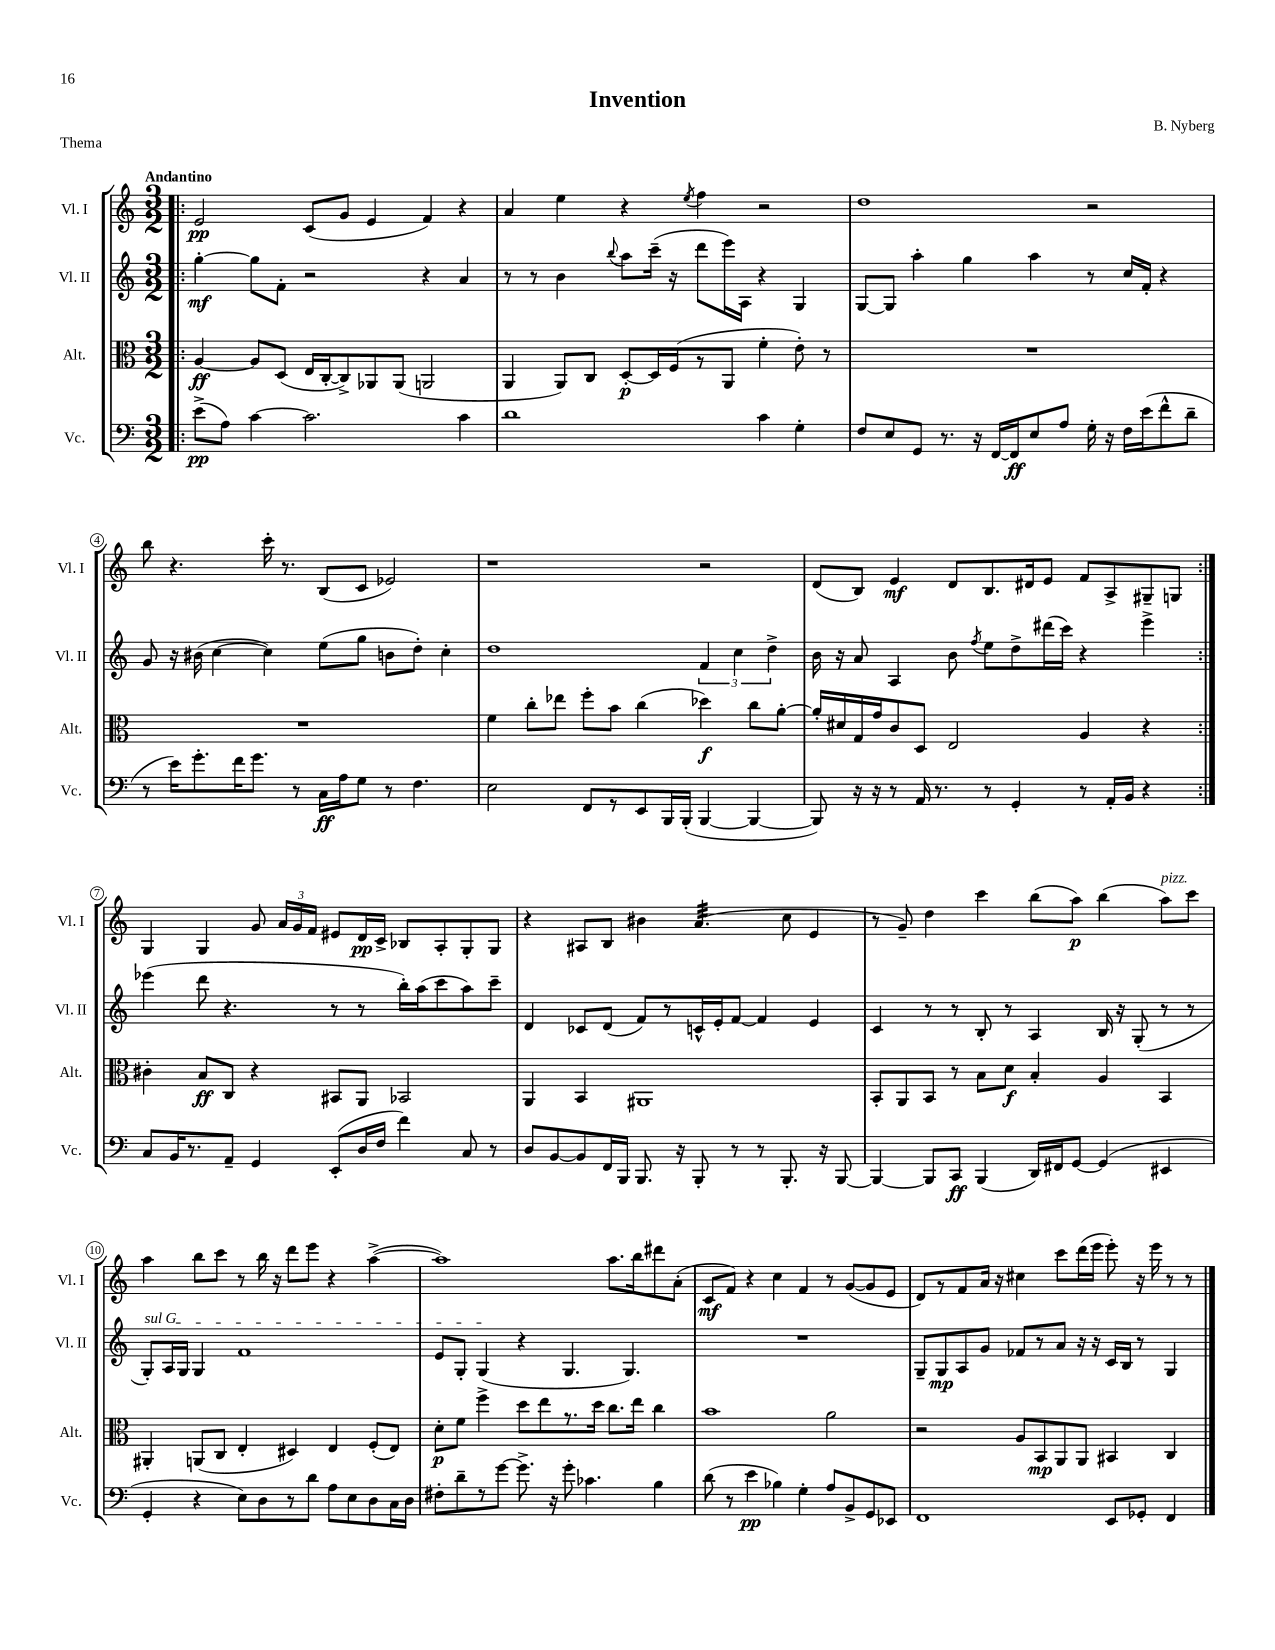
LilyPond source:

\header { title = "Invention" composer = "B. Nyberg" piece = "Thema" }
<<
\new StaffGroup <<
\new Staff = "s0" \with { instrumentName = "Vl. I" shortInstrumentName = "Vl. I" } {
    \clef treble \key c \major \numericTimeSignature \time 3/2 \tempo "Andantino"
    \autoBeamOff \repeat volta 2 { \bar ".|:" e'2\pp c'8[( g'8] e'4 f'4) r4 |
    a'4 e''4 r4 \acciaccatura { e''8 } f''4 r2 |
    d''1 r2 |
    b''8 r4. c'''16-. r8. b8[( c'8] ees'2) |
    r1 r2 |
    d'8[( b8]) e'4\mf d'8[ b8. dis'16 e'8] f'8[ a8-> gis8-- g8] | }
    g4 g4 g'8 \tuplet 3/2 { a'16[ g'16 f'16] } eis'8[ d'16\pp c'16]-> bes8[ a8-. g8-. g8] |
    r4 ais8[ b8] bis'4 a'4.:32( c''8 e'4 |
    r8 g'8--) d''4 c'''4 b''8[( a''8]\p) b''4( a''8[^\markup { \italic "pizz." }) c'''8] |
    a''4 b''8[ c'''8] r8 b''16 r16 d'''8[ e'''8] r4 a''4~->( |
    a''1) a''8.[ b''16 dis'''8 a'8]-.( |
    c'8[\mf f'8]) r4 c''4 f'4 r8 g'8[~( g'8 e'8] |
    d'8[) r8 f'8 a'16] r16 cis''4 c'''8[ d'''16( e'''16] e'''8-.) r16 e'''16 r8 r8 \bar "|." |
}
\new Staff = "s1" \with { instrumentName = "Vl. II" shortInstrumentName = "Vl. II" } {
    \clef treble \key c \major \numericTimeSignature \time 3/2
    \autoBeamOff \repeat volta 2 { \bar ".|:" g''4~-.\mf g''8[ f'8]-. r2 r4 a'4 |
    r8 r8 b'4 \appoggiatura { b''8 } a''8[ c'''16]--( r16 d'''8[ e'''16) a16] r4 g4 |
    g8[~ g8] a''4-. g''4 a''4 r8 c''16[ f'16]-. r4 |
    g'8 r16 bis'16( c''4~ c''4) e''8[( g''8] b'8[ d''8]-.) c''4-. |
    d''1 \tuplet 3/2 { f'4 c''4 d''4-> } |
    b'16 r16 a'8 a4 b'8 \acciaccatura { f''8 } e''8[ d''8-> dis'''16( c'''16]) r4 e'''4-> | }
    ees'''4( d'''8 r4. r8 r8 b''16[-.) a''16( c'''8 a''8) c'''8]-- |
    d'4 ces'8[ d'8]( f'8[) r8 c'16-^ e'16-. f'8]~ f'4 e'4 |
    c'4 r8 r8 b8-. r8 a4 b16 r16 g8-.( r8 r8 |
    \once \override TextSpanner.bound-details.left.text = \markup { \italic "sul G" } g8[-.\startTextSpan) a16 g16] g4 f'1 |
    e'8[ g8]-. g4\stopTextSpan( r4 g4. g4.) |
    R1. |
    g8[-- g8\mp a8 g'8] fes'8[ r8 a'8] r16 r16 c'16[ b16] r8 g4 \bar "|." |
}
\new Staff = "s2" \with { instrumentName = "Alt." shortInstrumentName = "Alt." } {
    \clef alto \key c \major \numericTimeSignature \time 3/2
    \autoBeamOff \repeat volta 2 { \bar ".|:" a4~\ff a8[ d8]( e16[ c16~-. c8->) aes,8 aes,8]( a,2 |
    a,4 a,8[) c8] d8[~-.\p d16 f16( r8 a,8] f'4-. e'8-.) r8 |
    R1. |
    R1. |
    f'4 c''8[-. ees''8] f''8[-. b'8] c''4( des''4\f) c''8[ a'8]~-. |
    a'16[-. dis'16 g16 g'16 c'8 d8] e2 a4 r4 | }
    cis'4-. b8[\ff c8] r4 bis,8[ a,8] bes,2 |
    a,4 b,4 ais,1 |
    b,8[-. a,8 b,8] r8 b8[ d'8]\f b4-. a4 b,4 |
    ais,4-. a,8[( c8] e4-. dis4) e4 f8[-.( e8]) |
    d'8[-.\p f'8] f''4-> d''8[ e''8 r8. d''16] c''8.[ e''16] c''4 |
    b'1 a'2 |
    r2 a8[ b,8\mp a,8 a,8] bis,4 c4 \bar "|." |
}
\new Staff = "s3" \with { instrumentName = "Vc." shortInstrumentName = "Vc." } {
    \clef bass \key c \major \numericTimeSignature \time 3/2
    \autoBeamOff \repeat volta 2 { \bar ".|:" e'8[->\pp( a8]) c'4~ c'2. c'4 |
    d'1 c'4 g4-. |
    f8[ e8 g,8] r8. r16 f,16[~ f,16\ff e8 a8] g16-. r16 f16[ e'16( f'8-^ d'8]-- |
    r8 e'16[) g'8.-. f'16 g'8.] r8 c16[\ff a16 g8] r8 f4. |
    e2 f,8[ r8 e,8 b,,16 b,,16]-.( b,,4~ b,,4~ |
    b,,8) r16 r16 r8 a,16 r8. r8 g,4-. r8 a,16[-. b,16] r4 | }
    c8[ b,16 r8. a,8]-- g,4 e,8[-.( d16 f16] f'4) c8 r8 |
    d8[ b,8~ b,8 f,16 b,,16] b,,8. r16 b,,8-. r8 r8 b,,8.-. r16 b,,8~ |
    b,,4~ b,,8[ c,8]\ff b,,4( d,16[) fis,16 g,8]~ g,4( eis,4 |
    g,4-. r4 e8[) d8 r8 d'8] a8[ e8 d8 c16 d16] |
    fis8[-. d'8-- r8 g'8]~ g'8.-> r16 g'8-. ces'4. b4 |
    d'8( r8 e'4\pp bes4) g4-. a8[ b,8-> g,8 ees,8] |
    f,1 e,8[ ges,8]-. f,4 \bar "|." |
}
>>
>>
\layout { \context { \Score \override BarNumber.stencil = #(make-stencil-circler 0.1 0.3 ly:text-interface::print) } }
